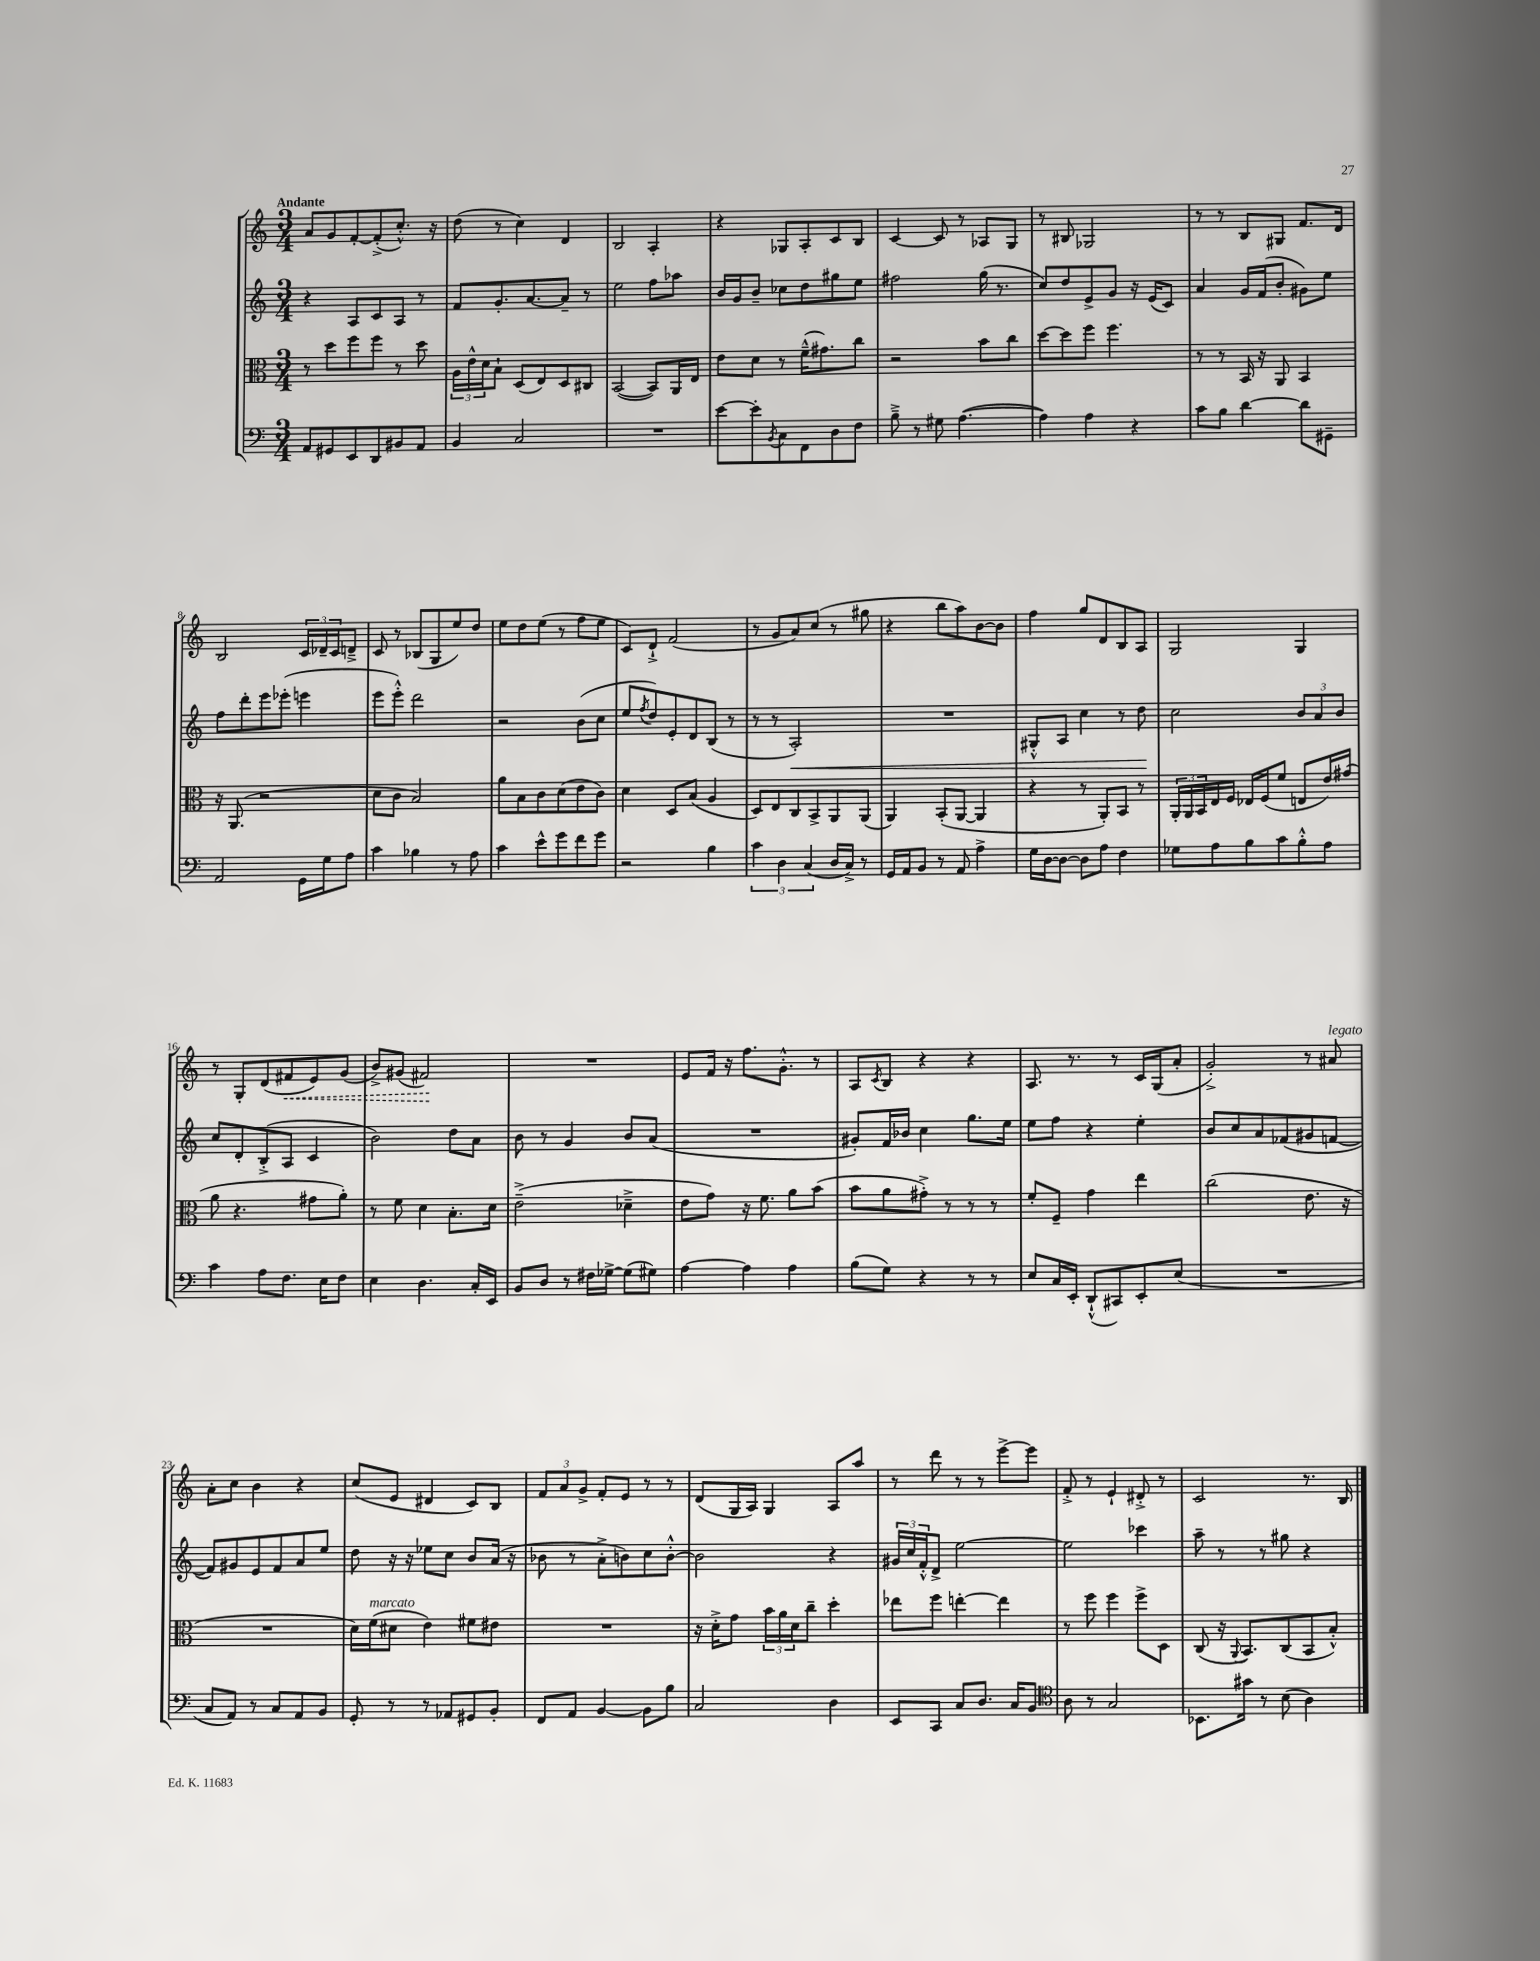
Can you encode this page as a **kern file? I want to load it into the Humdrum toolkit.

**kern	**kern	**kern	**dynam	**kern	**dynam
*part4	*part3	*part2	*part2	*part1	*part1
*staff4	*staff3	*staff2	*staff2	*staff1	*staff1
*clefF4	*clefC3	*clefG2	*	*clefG2	*
*k[]	*k[]	*k[]	*	*k[]	*
*M3/4	*M3/4	*M3/4	*	*M3/4	*
=1	=1	=1	=1	=1	=1
!	!	!	!	!LO:TX:a:B:t=Andante	!
8AA/L	8r	4r	.	8a/L	.
8GG#X/	8dd\L	.	.	8g/	.
8EE/	8ff\	8A/L	.	[8f'/	.
8DD/	8ff\J	8c/	.	(8f'^/]	.
8BB#X/	8r	8A/J	.	8.cc'^^/J)	.
8AA/J	8dd\	8r	.	.	.
.	.	.	.	16r	.
=2	=2	=2	=2	=2	=2
4BB/	24A\LL	8f/L	.	(8dd\	.
.	24e^^\	.	.	.	.
.	24d\J	.	.	.	.
.	8B`\J	8.g'/	.	8r	.
2C/	(8D/L	.	.	4cc\)	.
.	.	[8.a/	.	.	.
.	8E/)	.	.	.	.
.	8D/	8a~/J]	.	4d/	.
.	8C#X/J	8r	.	.	.
=3	=3	=3	=3	=3	=3
2.r	([2BB/	2ee\	.	2B/	.
.	8BB/L])	8ff\L	.	4A'/	.
.	16AA/L	8aa-X\J	.	.	.
.	16E/JJ	.	.	.	.
=4	=4	=4	=4	=4	=4
[8e\L	8e\L	16b/LL	.	4r	.
.	.	16g/J	.	.	.
8e'\]	8d\J	8b~/J	.	.	.
8qBB/	.	.	.	.	.
8C\	8r	8cc-X\L	.	8G-X/L	.
8FF\	(16f~^^\KL	8dd\	.	8A'/	.
.	8.g#X\)	.	.	.	.
8D\	.	8gg#X\	.	8c/	.
8F\J	8cc\J	8ee\J	.	8B/J	.
=5	=5	=5	=5	=5	=5
8B~^\	2r	2ff#X\	.	[4c/	.
8r	.	.	.	.	.
8G#X\	.	.	.	8c/]	.
([4.A\	.	.	.	8r	.
.	8b\L	(16gg\	.	8A-X/L	.
.	.	8.r	.	.	.
.	8cc\J	.	.	8G/J	.
=6	=6	=6	=6	=6	=6
4A\])	[8dd\L	8cc/L)	.	8r	.
.	8dd\]	8dd/	.	8B#X/	.
4A\	8ff\J	8e^/	.	2G-X/	.
.	4.ff\	8g/J	.	.	.
4r	.	16r	.	.	.
.	.	(16e/KL	.	.	.
.	.	8c/J)	.	.	.
=7	=7	=7	=7	=7	=7
8c\L	8r	4a/	.	8r	.
8B\J	8r	.	.	8r	.
[4d\	16BB/	16g/LL	.	8B/L	.
.	16r	(16f/J	.	.	.
.	8AA/	8b'/J	.	8G#X/J	.
8d\L]	4BB/	8g#X\L)	.	8.f/L	.
8GG#X~\J	.	8ee\J	.	.	.
.	.	.	.	16d/Jk	.
!!LO:LB:g=z
=8	=8	=8	=8	=8	=8
2AA/	16r	8ff\L	.	2B/	.
.	(8.AA/	.	.	.	.
.	.	8ddd'\	.	.	.
.	2r	8eee\	.	.	.
.	.	(8eee-X'\J	.	.	.
16GG\LL	.	4eeen\	.	24c/LL	.
.	.	.	.	24d-X~/	.
16G\J	.	.	.	.	.
.	.	.	.	24c/J	.
8A\J	.	.	.	8dn~^/J	.
=9	=9	=9	=9	=9	=9
4c\	8d\L	8eee\L	.	8c/	.
.	8c\J	8eee'^^\J)	.	8r	.
4B-X\	2B/)	2ddd\	.	(8B-X/L	.
.	.	.	.	8G/	.
8r	.	.	.	8ee/)	.
8A\	.	.	.	8dd/J	.
=10	=10	=10	=10	=10	=10
4c\	8a\L	2r	.	8ee\L	.
.	8B\	.	.	8dd\	.
8e^^\L	8c\	.	.	(8ee\J	.
8g\	(8d\	.	.	8r	.
8f\	8e\	(8b\L	.	8ff\L	.
8g\J	8c\J)	8cc\J	.	8ee\J	.
=11	=11	=11	=11	=11	=11
2r	4d\	8ee/L	.	8c/L)	.
.	.	8qff/	.	.	.
.	.	8dd/)	.	8d`^/J	.
.	8D/L	8e'/	.	(2f/	.
.	(8B/J	8d/	.	.	.
4B\	4A/	(8B/J	.	.	.
.	.	8r	.	.	.
=12	=12	=12	=12	=12	=12
6c\	8D/L)	8r	.	8r	.
.	8E/	8r	.	8g/L	.
6D\	.	.	.	.	.
!	!	!	!LO:HP:b	!	!
.	8C/	2A'/)	<	8a/)	.
(6C/	.	.	.	.	.
.	8BB^/	.	.	(8cc/J	.
16D/LL	8AA/	.	.	8r	.
16C^/JJ)	.	.	.	.	.
8r	(8AA/J	.	.	8gg#X\	.
=13	=13	=13	=13	=13	=13
16GG/LL	4AA/)	2.r	.	4r	.
16AA/J	.	.	.	.	.
8BB/J	.	.	.	.	.
8r	(8BB'/L	.	.	8bb\L	.
8AA/	[8AA/J	.	.	8aa\)	.
4A^\	4AA/]	.	.	[8b\	.
.	.	.	.	8b\J]	.
=14	=14	=14	=14	=14	=14
16G\LL	4r	8G#X'^^/L	.	4ff\	.
[16D\J	.	.	.	.	.
8D\J_	.	8A/J	.	.	.
8D\L]	8r	4cc\	.	8gg/L	.
8A\J	8AA'/L)	.	.	8d/	.
4F\	8BB/J	8r	.	8B/	.
.	8r	8dd\	.	8A/J	.
.	.	.	[	.	.
=15	=15	=15	=15	=15	=15
8G-X\L	24AA'/LL	2cc\	.	2G/	.
.	24AA/	.	.	.	.
.	24BB/	.	.	.	.
8A\	16E/	.	.	.	.
.	16F/JJ	.	.	.	.
8B\	16E-X/LL	.	.	.	.
.	(16F/J	.	.	.	.
8c\	8f/J	.	.	.	.
8B'^^\	8En/L	12b/L	.	4G/	.
.	.	12a/	.	.	.
8A\J	16e/L)	.	.	.	.
.	.	12b/J	.	.	.
.	(16g#X/JJ	.	.	.	.
!!LO:LB:g=z
=16	=16	=16	=16	=16	=16
4c\	8a\	8cc/L	.	8r	.
.	4.r	8d'/	.	8G'/L	.
8A\L	.	(8B'^/	.	(8d/	.
!	!	!	!	!	!LO:HP:b
8.F\J	.	8A/J	.	8f#X/	<
.	8g#X\L	4c/	.	8e/)	.
16E\KL	.	.	.	.	.
8F\J	8a'\J)	.	.	(8g/J	.
=17	=17	=17	=17	=17	=17
4E\	8r	2b\)	.	8b^/L)	.
.	8f\	.	.	(8g#X/J	.
4.D\	4d\	.	.	2f#X/)	.
.	8.B'\L	8dd\L	.	.	.
16C'/LL	.	8a\J	.	.	.
16EE/JJ	16d\Jk	.	.	.	.
.	.	.	.	.	[
=18	=18	=18	=18	=18	=18
8BB/L	(2e~^\	8b\	.	2.r	.
8D/J	.	8r	.	.	.
8r	.	4g/	.	.	.
16F#X\LL	.	.	.	.	.
[16G-X^\JJ	.	.	.	.	.
(8G-\L]	4d-X~^\	8b/L	.	.	.
8G#X\J)	.	(8a/J	.	.	.
=19	=19	=19	=19	=19	=19
[4A\	8e\L	2.r	.	8e/L	.
.	8g\J)	.	.	16f/Jk	.
.	.	.	.	16r	.
4A\]	16r	.	.	8.ff\L	.
.	8.f\	.	.	.	.
.	.	.	.	8.g'^^\J	.
4A\	8a\L	.	.	.	.
.	(8b\J	.	.	8r	.
=20	=20	=20	=20	=20	=20
(8B\L	8b\L	8g#X'/L)	.	8A/L	.
.	.	.	.	8qc/	.
8G\J)	8a\	16f/L	.	8B/J	.
.	.	16b-X/JJ	.	.	.
4r	8g#X'^\J)	4cc\	.	4r	.
.	8r	.	.	.	.
8r	8r	8.gg\L	.	4r	.
8r	8r	.	.	.	.
.	.	16ee\Jk	.	.	.
=21	=21	=21	=21	=21	=21
8E/L	8f'/L	8ee\L	.	8.A/	.
16C/L	8F~/J	8ff\J	.	.	.
16EE'/JJ	.	.	.	8.r	.
(8DD`^^/L	4g\	4r	.	.	.
8CC#X/)	.	.	.	8r	.
8EE'/	4ee\	4ee'\	.	16c/LL	.
.	.	.	.	(16G/J	.
(8E/J	.	.	.	8a'/J	.
=22	=22	=22	=22	=22	=22
2.r	(2cc\	8b/L	.	2g'^/)	.
.	.	8cc/	.	.	.
.	.	8a/	.	.	.
.	.	(8f-X/	.	.	.
.	8.e\	8g#X/	.	8r	.
!	!	!	!	!LO:TX:a:i:t=legato	!
.	.	[8fn/J	.	8a#X/	.
.	16r	.	.	.	.
!!LO:LB:g=z
=23	=23	=23	=23	=23	=23
8C/L	2.r	8f/L])	.	8a'\L	.
8AA/J)	.	8g#X/	.	8cc\J	.
8r	.	8e/	.	4b\	.
8C/L	.	8f/	.	.	.
8AA/	.	8a/	.	4r	.
8BB/J	.	8ee/J	.	.	.
=24	=24	=24	=24	=24	=24
8GG'/	16d\LL)	8dd\	.	(8cc/L	.
!	!LO:TX:a:i:t=marcato	!	!	!	!
.	(16f\J	.	.	.	.
8r	8d#X\J	16r	.	8e/J	.
.	.	16r	.	.	.
8r	4e\)	8ee-X\L	.	4d#X/	.
8AA-X/L	.	8cc\J	.	.	.
8GG#X/	8f#X\L	8b/L	.	8c/L)	.
8BB'/J	8e#X\J	(16a/Jk	.	8B/J	.
.	.	16r	.	.	.
=25	=25	=25	=25	=25	=25
8FF/L	2.r	8b-X\	.	12f/L	.
.	.	.	.	12a/	.
8AA/J	.	8r	.	.	.
.	.	.	.	12g^/J	.
[4BB/	.	8a'^\L	.	8f'/L	.
.	.	8bn\)	.	8e/J	.
8BB\L]	.	8cc\	.	8r	.
8B\J	.	[8b'^^\J	.	8r	.
=26	=26	=26	=26	=26	=26
2C/	16r	2b\]	.	(8d/L	.
.	16d'^\KL	.	.	.	.
.	8g\J	.	.	16G/L	.
.	.	.	.	16A/JJ)	.
.	24b\LL	.	.	4G/	.
.	24a\	.	.	.	.
.	24d\J	.	.	.	.
.	8cc~\J	.	.	.	.
4D\	4dd'\	4r	.	8A/L	.
.	.	.	.	8aa/J	.
=27	=27	=27	=27	=27	=27
8EE/L	8ee-X\L	24g#X/LL	.	8r	.
.	.	24cc/	.	.	.
.	.	24f'^^/J	.	.	.
8CC/J	8ff\J	8d^/J	.	8ddd\	.
8C/L	[4een'\	[2ee\	.	8r	.
8.D/J	.	.	.	8r	.
.	4ee\]	.	.	[8eee^\L	.
16C/KL	.	.	.	.	.
8BB/J	.	.	.	8eee\J]	.
=28	=28	=28	=28	=28	=28
*clefC4	*	*	*	*	*
8A\	8r	2ee\]	.	8f'^/	.
8r	8ff\	.	.	8r	.
2G/	4ff\	.	.	4e`/	.
.	8ff^\L	4ccc-X\	.	8d#X'^/	.
.	8D\J	.	.	8r	.
=29	=29	=29	=29	=29	=29
8.BB-X\L	(8C/	8aa~\	.	2c/	.
.	16r	8r	.	.	.
.	8qqAA/	.	.	.	.
16g#X\Jk	8.BB/L)	.	.	.	.
8r	.	8r	.	.	.
(8B\	(8C/	8gg#X\	.	.	.
4A\)	8BB/	4r	.	8.r	.
.	8B'^^/J)	.	.	.	.
.	.	.	.	16B/	.
==	==	==	==	==	==
*-	*-	*-	*-	*-	*-
